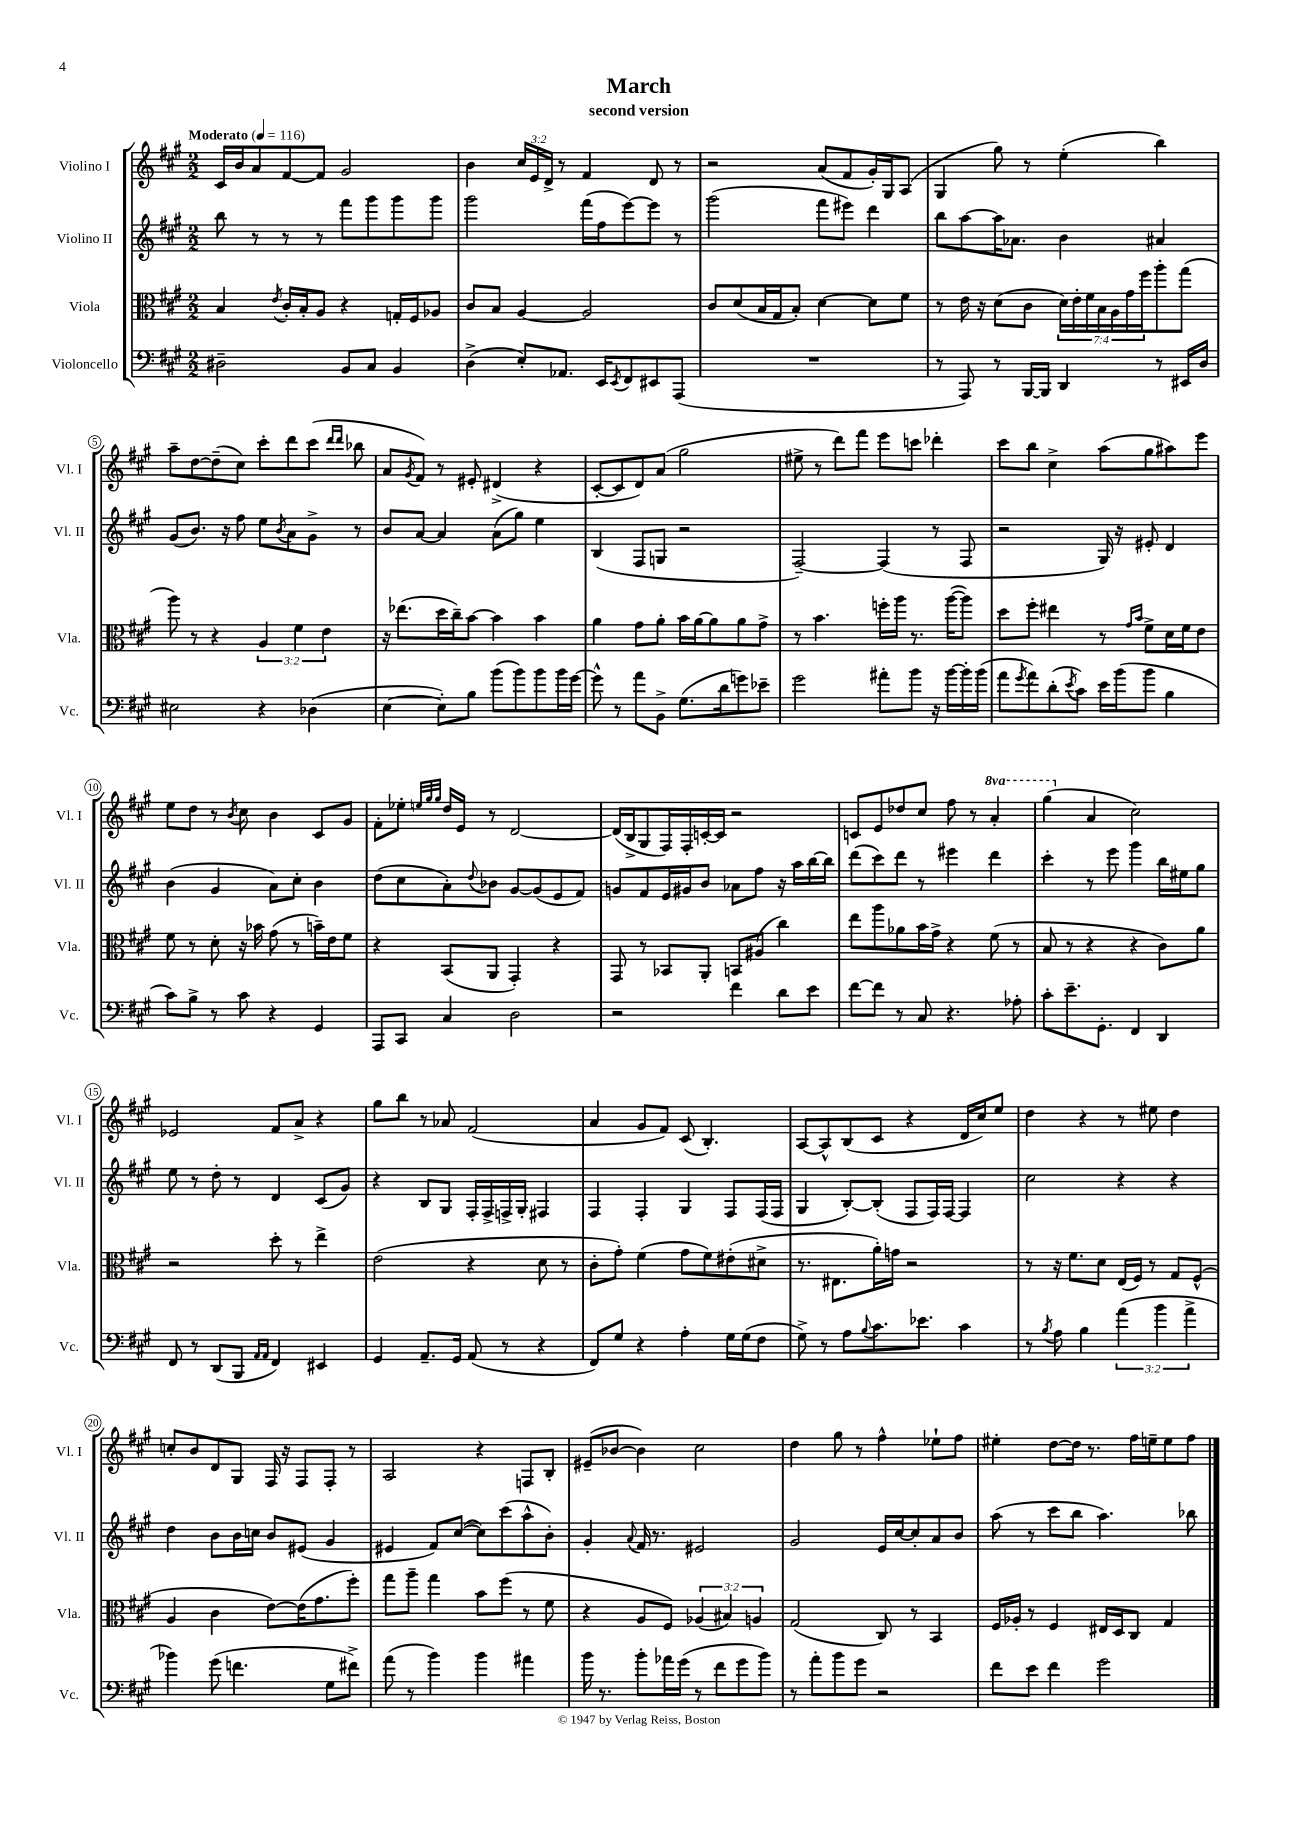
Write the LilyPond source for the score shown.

\header { title = "March" subtitle = "second version" }
<<
\new StaffGroup <<
\new Staff = "s0" \with { instrumentName = "Violino I" shortInstrumentName = "Vl. I" } {
    \clef treble \key a \major \numericTimeSignature \time 2/2 \override Staff.TupletNumber.text = #tuplet-number::calc-fraction-text \set Staff.ottavationMarkups = #ottavation-simple-ordinals \tempo "Moderato" 4 = 116
    cis'16 b'16 a'8 fis'8~ fis'8 gis'2 |
    b'4 \tuplet 3/2 { cis''16 e'16 d'16-> } r8 fis'4 d'8 r8 |
    r2 a'8( fis'8 gis'16-.) gis16 a8( |
    gis4 gis''8) r8 e''4-.( b''4) |
    a''8-- d''8~ d''8--( cis''8) cis'''8-. d'''8 cis'''8( \grace { d'''16 d'''16 } bes''8 |
    a'8 \acciaccatura { gis'8 } fis'8) r8 eis'8-. dis'4->( r4 |
    cis'8~-. cis'8 d'8) a'8( gis''2 |
    eis''8-> r8 d'''8) fis'''8 e'''8 c'''8 des'''4-. |
    cis'''8 b''8 cis''4-> a''8( gis''8 ais''8) e'''8 |
    e''8 d''8 r8 \acciaccatura { b'8 } cis''8 b'4 cis'8 gis'8 |
    fis'8-. ees''8-. \grace { e''32 gis''32 gis''32 } d''16 e'16 r8 d'2~ |
    d'16( b16-> gis8 fis16) fis16-. c'16~-. c'16 r2 |
    c'8 e'8 des''8 cis''8 fis''8 r8 \ottava #1 a''4-. |
    gis'''4( \ottava #0 a'4 cis''2) |
    ees'2 fis'8 a'8-> r4 |
    gis''8 b''8 r8 aes'8 fis'2( |
    a'4 gis'8 fis'8) cis'8( b4.-.) |
    a8~ a8-^ b8( cis'8 r4 d'16 cis''16) e''8 |
    d''4 r4 r8 eis''8 d''4 |
    c''8-. b'8 d'8 gis8 fis16 r16 fis8 fis8-. r8 |
    a2 r4 f8 b8-. |
    eis'8--( bes'8~ bes'4) cis''2 |
    d''4 gis''8 r8 fis''4-^ ees''8-! fis''8 |
    eis''4-. d''8~ d''16 r8. fis''16 e''16-- e''8 fis''8 \bar "|." |
}
\new Staff = "s1" \with { instrumentName = "Violino II" shortInstrumentName = "Vl. II" } {
    \clef treble \key a \major \numericTimeSignature \time 2/2
    b''8 r8 r8 r8 fis'''8 gis'''8 gis'''8 gis'''8 |
    gis'''2 fis'''16( fis''16 e'''8~) e'''8 r8 |
    gis'''2( fis'''8 eis'''8) d'''4 |
    b''8 a''8~ a''16 aes'8. b'4 ais'4 |
    gis'8( b'8.) r16 fis''8 e''8 \acciaccatura { b'8 } a'8 gis'8-> r8 |
    b'8 a'8~ a'4 a'8( gis''8) e''4 |
    b4( fis8 g8 r2 |
    fis2~--) fis4( r8 fis8 |
    r2 gis16) r16 eis'8-. d'4 |
    b'4( gis'4 a'8) cis''8-. b'4 |
    d''8( cis''8 a'8-.) \appoggiatura { d''8 } bes'8 gis'8~ gis'8( e'8 fis'8) |
    g'8 fis'8 e'16 gis'16 b'8 aes'8 fis''8 r16 a''16 b''16~ b''16 |
    d'''8( cis'''8) d'''8 r8 eis'''4 d'''4 |
    cis'''4-. r8 e'''8 gis'''4 b''16 eis''16 gis''8 |
    e''8 r8 d''8-. r8 d'4 cis'8( gis'8) |
    r4 b8 gis8 fis16-. fis16-> f16-> gis16-. fis4 |
    fis4 fis4-. gis4 fis8 fis16( fis16 |
    gis4 b8~-.) b8-.( fis8 fis16) fis16~ fis4 |
    cis''2 r4 r4 |
    d''4 b'8 b'16 c''16 b'8 eis'8( gis'4 |
    eis'4 fis'8) cis''8~( cis''8) cis'''8( a''8-^ b'8-.) |
    gis'4-. \appoggiatura { a'8 } fis'16 r8. eis'2 |
    gis'2 e'16 cis''16~ cis''8-. a'8 b'8 |
    a''8( r8 cis'''8 b''8 a''4.) bes''8 \bar "|." |
}
\new Staff = "s2" \with { instrumentName = "Viola" shortInstrumentName = "Vla." } {
    \clef alto \key a \major \numericTimeSignature \time 2/2 \override Staff.TupletNumber.text = #tuplet-number::calc-fraction-text
    b4 \acciaccatura { e'8 } cis'16-. b16-. a8 r4 g16-. fis16 aes8 |
    cis'8 b8 a4~ a2 |
    cis'8 d'8( b16 gis16 b8-.) d'4~ d'8 fis'8 |
    r8 e'16 r16 d'8( cis'8 \tuplet 7/4 { d'16) e'16-. fis'16 b16 a16 gis'16 fis''16 } a''8-. gis''8( |
    a''8) r8 r4 \tuplet 3/2 { a4 fis'4 e'4 } |
    r16 ees''8.( d''16 cis''16--) b'8~ b'4 b'4 |
    a'4 gis'8 a'8-. b'16 a'16~ a'8 a'8 gis'8-> |
    r8 b'4. f''16-. a''16 r8. a''16~( a''8) |
    d''8 fis''8-. eis''4 r8 \grace { gis'16 b'16 } fis'8-> d'16 fis'16 e'8 |
    fis'8 r8 d'8-. r16 bes'16 gis'8( r8 b'16--) e'16 fis'8 |
    r4 b,8( a,8 gis,4-.) r4 |
    gis,8 r8 bes,8 a,8-. b,8 ais8( cis''4) |
    e''8 a''8 aes'8 b'16 gis'16-> r4 fis'8( r8 |
    b8 r8 r4 r4 cis'8) a'8 |
    r2 d''8-. r8 e''4-> |
    e'2( r4 d'8 r8 |
    cis'8-. gis'8-.) fis'4( gis'8 fis'8) eis'8-.( dis'8-> |
    r8. eis8. a'16-.) g'16 r2 |
    r8 r16 fis'8. d'8 e16( fis16) r8 gis8 fis8-^( |
    a4 cis'4 e'8~) e'16( gis'8. fis''8-.) |
    gis''8 a''8-- gis''4 b'8 fis''8( r8 fis'8 |
    r4 a8 fis8) \tuplet 3/2 { aes4( bis4) a4 } |
    gis2( cis8) r8 b,4 |
    fis16 aes16-. r8 fis4 eis16 d16 cis8 gis4 \bar "|." |
}
\new Staff = "s3" \with { instrumentName = "Violoncello" shortInstrumentName = "Vc." } {
    \clef bass \key a \major \numericTimeSignature \time 2/2 \override Staff.TupletNumber.text = #tuplet-number::calc-fraction-text
    dis2-- b,8 cis8 b,4 |
    d4->( e8-.) aes,8. e,16 \acciaccatura { e,8 } fis,8 eis,8 a,,8( |
    R1 |
    r8 a,,8) r8 b,,16~ b,,16 d,4 r8 eis,16 d16 |
    eis2 r4 des4( |
    e4~ e8-.) b8 b'8( b'8) b'8 b'16 gis'16~ |
    gis'8-^ r8 a'8 b,8-> gis8.( d'16 g'8) ees'8-- |
    gis'2 ais'8-. b'8 r16 b'16~ b'16-. b'16( |
    a'8 \acciaccatura { gis'8 } a'8) d'8-.( \acciaccatura { e'8 } cis'8) e'16 b'16( b'8 b4 |
    cis'8) b8-> r8 cis'8 r4 gis,4 |
    a,,8 cis,8 cis4 d2 |
    r2 fis'4 d'8 e'8 |
    fis'8~ fis'8 r8 cis8 r4. aes8-. |
    cis'8-. e'8.-- gis,8.-. fis,4 d,4 |
    fis,8 r8 d,8( b,,8 \grace { a,16 a,16 } fis,4) eis,4 |
    gis,4 a,8.-- gis,16 a,8( r8 r4 |
    fis,8) gis8 r4 a4-. gis16 gis16( fis8 |
    gis8->) r8 a8 \appoggiatura { b8 } cis'8. ees'8. cis'4 |
    r8 \acciaccatura { b8 } a8 b4 \tuplet 3/2 { a'4( b'4 a'4-> } |
    bes'4) gis'8( f'4. gis8 fis'8->) |
    a'8( r8 b'4) b'4 ais'4 |
    b'16 r8. b'8-. aes'16 gis'16( r8 fis'8 gis'8 b'8) |
    r8 a'8-. b'8 gis'8 r2 |
    fis'8 e'8 fis'4 gis'2 \bar "|." |
}
>>
>>
\layout { \context { \Score \override BarNumber.stencil = #(make-stencil-circler 0.1 0.3 ly:text-interface::print) } }
